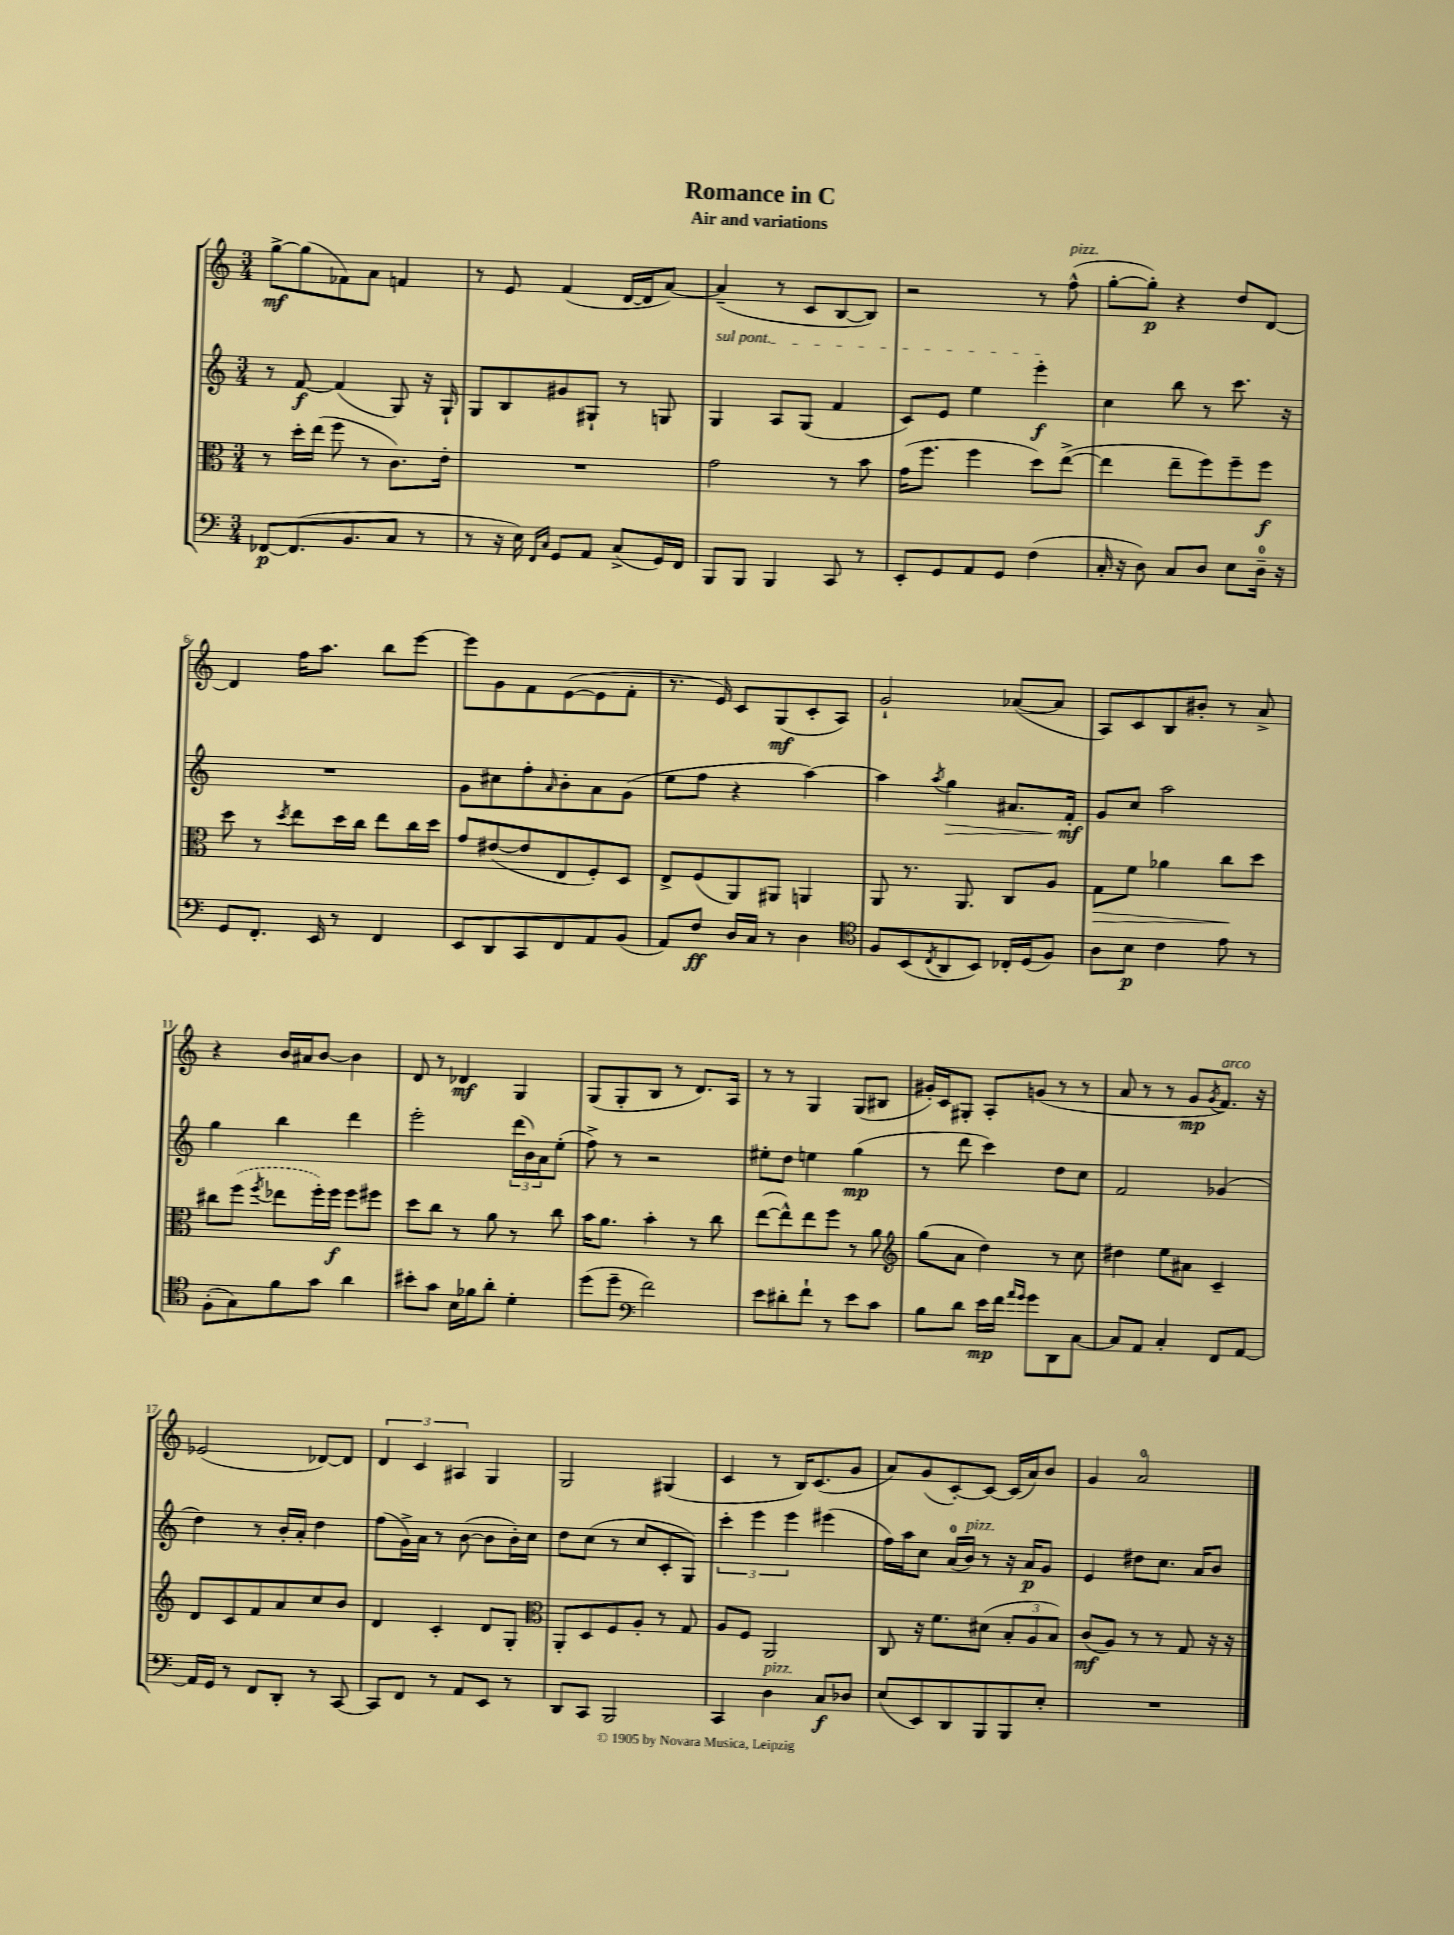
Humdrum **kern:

**kern	**dynam	**kern	**dynam	**kern	**dynam	**kern	**dynam
*part4	*part4	*part3	*part3	*part2	*part2	*part1	*part1
*staff4	*staff4	*staff3	*staff3	*staff2	*staff2	*staff1	*staff1
*clefF4	*	*clefC3	*	*clefG2	*	*clefG2	*
*k[]	*	*k[]	*	*k[]	*	*k[]	*
*M3/4	*	*M3/4	*	*M3/4	*	*M3/4	*
=1	=1	=1	=1	=1	=1	=1	=1
[8FF-X/L	p	8r	.	8r	.	[8gg^\L	mf
(8.FF-/]	.	16dd'\LL	.	[8f/	f	(8gg\]	.
.	.	(16ee\JJ	.	.	.	.	.
.	.	8ff\	.	(4f/]	.	8f-X\)	.
8.BB/	.	.	.	.	.	.	.
.	.	8r	.	.	.	8a\J	.
8C/J	.	8.c\L)	.	8G/)	.	4fn/	.
8r	.	.	.	16r	.	.	.
.	.	16e'\Jk	.	16G`/	.	.	.
=2	=2	=2	=2	=2	=2	=2	=2
8r	.	2.r	.	8G/L	.	8r	.
16r	.	.	.	8B/	.	8e/	.
16E\)	.	.	.	.	.	.	.
16qqFF/LL	.	.	.	.	.	.	.
16qqC/JJ	.	.	.	.	.	.	.
8GG/L	.	.	.	8g#X/	.	(4f/	.
8AA/J	.	.	.	8G#X`/J	.	.	.
(8C^/L	.	.	.	8r	.	[16d/LL	.
.	.	.	.	.	.	16d/J]	.
16GG/L)	.	.	.	8Gn/	.	[8a/J)	.
16FF/JJ	.	.	.	.	.	.	.
=3	=3	=3	=3	=3	=3	=3	=3
!	!	!	!	!LO:TX:a:i:t=sul pont.	!	!	!
8BBB/L	.	2g\	.	4G/	.	(4a~/]	.
8BBB/J	.	.	.	.	.	.	.
4BBB/	.	.	.	8A/L	.	8r	.
.	.	.	.	(8G/J	.	8c/L	.
8CC/	.	8r	.	4f/	.	[8B/	.
8r	.	8b\	.	.	.	8B/J])	.
=4	=4	=4	=4	=4	=4	=4	=4
8EE'/L	.	(16g\KL	.	8c/L)	.	2r	.
.	.	8.ff\J	.	.	.	.	.
8GG/	.	.	.	8e/J	.	.	.
8AA/	.	4ff\	.	4ee\	.	.	.
8GG/J	.	.	.	.	.	.	.
(4F\	.	8dd\L)	.	4eee'\	f	8r	.
!	!	!	!	!	!	!LO:TX:a:i:t=pizz.	!
.	.	([8ee^\J	.	.	.	(8ff^^\	.
=5	=5	=5	=5	=5	=5	=5	=5
16C'/	.	4ee\]	.	4cc\	.	[8gg'\L	.
16r	.	.	.	.	.	.	.
8D\)	.	.	.	.	.	8gg'\J])	p
8C/L	.	8ee~\L	.	8bb\	.	4r	.
8D/J	.	8ff\)	.	8r	.	.	.
8E\L	.	8ff~\	.	8.ccc\	.	8dd/L	.
16D~\Jk	.	8ff\J	f	.	.	[8d/J	.
16r	.	.	.	16r	.	.	.
!!LO:LB:g=z
=6	=6	=6	=6	=6	=6	=6	=6
8GG/L	.	8dd\	.	2.r	.	4d/]	.
8.FF'/J	.	8r	.	.	.	.	.
.	.	8qdd/	.	.	.	.	.
.	.	8ee\L	.	.	.	16ff\KL	.
16EE/	.	.	.	.	.	8.aa\J	.
8r	.	16dd\L	.	.	.	.	.
.	.	16cc\JJ	.	.	.	.	.
4FF/	.	8ee\L	.	.	.	8bb\L	.
.	.	16cc\L	.	.	.	[8eee\J	.
.	.	16dd\JJ	.	.	.	.	.
=7	=7	=7	=7	=7	=7	=7	=7
8EE/L	.	8g/L	.	8g\L	.	8eee\L]	.
8DD/	.	([8e#X/	.	8cc#X\	.	8g\	.
8CC/	.	8e#/]	.	8ff'\	.	8f\	.
.	.	.	.	16qqa/	.	.	.
8FF/	.	8E/	.	8b'\	.	([8e\	.
8AA/	.	8F'/)	.	8a\	.	8e\]	.
(8BB/J	.	8D/J	.	(8g\J	.	8f'\J	.
=8	=8	=8	=8	=8	=8	=8	=8
8AA/L)	.	8E^/L	.	8ee\L	.	8.r	.
8F/J	ff	(8F/	.	8ff\J	.	.	.
.	.	.	.	.	.	16e/)	.
16D/LL	.	8AA/)	.	4r	.	8c/L	.
16C/JJ	.	.	.	.	.	.	.
8r	.	8AA#X/J	.	.	.	(8G/	mf
4D\	.	4AAn/	.	[4aa\)	.	8c'/	.
.	.	.	.	.	.	8A/J)	.
=9	=9	=9	=9	=9	=9	=9	=9
*clefC4	*	*	*	*	*	*	*
8F/L	.	8AA/	.	4aa\]	.	2g`/	.
(8BB/	.	8.r	.	.	.	.	.
8qC/	.	.	.	8qaa/	.	.	.
!	!	!	!	!	!LO:HP:b	!	!
8AA/	.	.	.	4gg\	>	.	.
.	.	8.AA/	.	.	.	.	.
8BB/J)	.	.	.	.	.	.	.
16C-X'/LL	.	8C/L	.	8.a#X/L	.	([8a-X/L	.
(16D/J	.	.	.	.	.	.	.
8F/J)	.	8A/J	.	.	.	8a-/J]	.
.	.	.	.	16f'/Jk	mf	.	.
.	.	.	.	.	]	.	.
=10	=10	=10	=10	=10	=10	=10	=10
!	!	!	!LO:HP:b	!	!	!	!
8A\L	.	8G\L	>	8g/L	.	8A/L)	.
8B\J	p	8f\J	.	8cc/J	.	8c/	.
4c\	.	4a-X\	.	2aa\	.	8B/	.
.	.	.	.	.	.	8b#X'/J	.
8e\	.	8cc\L	.	.	.	8r	.
8r	.	8dd\J	]	.	.	8a^/	.
!!LO:LB:g=z
=11	=11	=11	=11	=11	=11	=11	=11
(8F'\L	.	8cc#X\L	.	4gg\	.	4r	.
8G\)	.	(8ff\J	.	.	.	.	.
.	.	8qff/	.	.	.	.	.
8f\	.	8ee-X\L	.	4bb\	.	16b/LL	.
.	.	.	.	.	.	16a#X/J	.
8g\J	.	16ff'\L)	.	.	.	[8b/J	.
.	.	16ff\JJ	f	.	.	.	.
4a\	.	8ff\L	.	4ddd\	.	4b\]	.
.	.	8ff#X\J	.	.	.	.	.
=12	=12	=12	=12	=12	=12	=12	=12
8b#X'\L	.	8dd\L	.	2eee'\	.	8d/	.
8g\J	.	8cc\J	.	.	.	8r	.
16B\LL	.	8r	.	.	.	4d-X/	mf
16f-X\J	.	.	.	.	.	.	.
8a'\J	.	8a\	.	.	.	.	.
4d'\	.	8r	.	(24ddd\LL	.	4G/	.
.	.	.	.	24b\)	.	.	.
.	.	.	.	24a\J	.	.	.
.	.	8cc\	.	(8ee'\J	.	.	.
=13	=13	=13	=13	=13	=13	=13	=13
(8dd\L	.	16b\KL	.	8ff^\)	.	(8G/L	.
.	.	8.a\J	.	.	.	.	.
8dd~\J	.	.	.	8r	.	8G'/	.
*clefF4	*	*	*	*	*	*	*
2f\)	.	4b'\	.	2r	.	8B/J	.
.	.	.	.	.	.	8r	.
.	.	8r	.	.	.	8.d/L)	.
.	.	8cc\	.	.	.	.	.
.	.	.	.	.	.	16A/Jk	.
=14	=14	=14	=14	=14	=14	=14	=14
8e\L	.	([8ee\L	.	8ee#X'\L	.	8r	.
8d#X'\	.	8ee^^\])	.	8dd\J	.	8r	.
8f`\J	.	8ee\	.	4een\	.	4G/	.
8r	.	8ff\J	.	.	.	.	.
8e\L	.	8r	.	(4gg\	mp	(8G/L	.
8c\J	.	8a\	.	.	.	8B#X/J	.
=15	=15	=15	=15	=15	=15	=15	=15
*	*	*clefG2	*	*	*	*	*
8B\L	.	(8gg\L	.	8r	.	16g#X'/LL)	.
.	.	.	.	.	.	16c/J	.
8d\J	.	8a\J	.	8ddd\	.	8G#X'/J	.
16e\LL	mp	4dd\)	.	4ccc\)	.	8A'/L	.
16f\JJ	.	.	.	.	.	.	.
16qqa/LL	.	.	.	.	.	.	.
16qqg/JJ	.	.	.	.	.	.	.
8g\L	.	.	.	.	.	(8gn/J	.
8DD\	.	8r	.	8dd\L	.	8r	.
[8C\J	.	8cc\	.	8cc\J	.	8r	.
=16	=16	=16	=16	=16	=16	=16	=16
8C/L]	.	4dd#X\	.	2f/	.	8a/	.
8AA/J	.	.	.	.	.	8r	.
4C'/	.	8ee\L	.	.	.	8r	.
.	.	8a#X\J	.	.	.	8g/L	mp
.	.	.	.	.	.	8qg/	.
!	!	!	!	!	!	!LO:TX:a:i:t=arco	!
8FF/L	.	4c~/	.	(4g-X/	.	8.f/J)	.
[8AA/J	.	.	.	.	.	.	.
.	.	.	.	.	.	16r	.
!!LO:LB:g=z
=17	=17	=17	=17	=17	=17	=17	=17
16AA/LL]	.	8d/L	.	4dd\)	.	(2e-X/	.
16GG/JJ	.	.	.	.	.	.	.
8r	.	8c/	.	.	.	.	.
8FF/L	.	8f/	.	8r	.	.	.
8DD'/J	.	8a/	.	16b'/LL	.	.	.
.	.	.	.	16a'/JJ	.	.	.
8r	.	8cc/	.	4dd\	.	[8d-X/L)	.
[8CC/	.	8b/J	.	.	.	8d-/J]	.
=18	=18	=18	=18	=18	=18	=18	=18
8CC/L]	.	4d/	.	(8ff\L	.	6d/	.
8FF/J	.	.	.	16g^\L)	.	.	.
.	.	.	.	.	.	6c/	.
.	.	.	.	16a\JJ	.	.	.
8r	.	4c'/	.	8r	.	.	.
.	.	.	.	.	.	6A#X/	.
8AA/L	.	.	.	([8b\	.	.	.
8EE/J	.	8d/L	.	8b\L]	.	4G/	.
8r	.	8G'/J	.	16b'\L)	.	.	.
.	.	.	.	16cc\JJ	.	.	.
=19	=19	=19	=19	=19	=19	=19	=19
*	*	*clefC3	*	*	*	*	*
8DD/L	.	8AA'/L	.	8dd\L	.	2G/	.
8CC/J	.	8D/	.	(8cc\J	.	.	.
2BBB/	.	8F/	.	8r	.	.	.
.	.	8A'/J	.	8cc/L	.	.	.
.	.	8r	.	8c'/	.	(4G#X/	.
.	.	8G/	.	8G/J)	.	.	.
=20	=20	=20	=20	=20	=20	=20	=20
4CC/	.	8A/L	.	6ccc'\	.	4c/	.
.	.	8F/J	.	.	.	.	.
.	.	.	.	6eee\	.	.	.
!LO:TX:a:i:t=pizz.	!	!	!	!	!	!	!
4D\	.	2AA/	.	.	.	8r	.
.	.	.	.	6eee\	.	.	.
.	.	.	.	.	.	16B/KL)	.
.	.	.	.	.	.	(8.c/	.
8C/L	f	.	.	(4eee#X\	.	.	.
8D-X/J	.	.	.	.	.	8g/J	.
=21	=21	=21	=21	=21	=21	=21	=21
(8E/L	.	8C/	.	16ff\LL)	.	8a/L)	.
.	.	.	.	16aa\J	.	.	.
8EE/)	.	16r	.	8cc\J	.	(8g/	.
.	.	8.f\L	.	.	.	.	.
8DD/	.	.	.	(16a/LL	.	[8c'/)	.
!	!	!	!	!LO:TX:a:i:t=pizz.	!	!	!
.	.	.	.	16b/JJ)	.	.	.
8BBB/	.	(8d#X\J	.	8r	.	8c/J_	.
8BBB/	.	12B'/L	.	16r	.	(16c/LL]	.
.	.	.	.	16a/KL	p	16a/J)	.
.	.	12A/	.	.	.	.	.
8E'/J	.	.	.	8g/J	.	8b/J	.
.	.	12B/J)	.	.	.	.	.
=22	=22	=22	=22	=22	=22	=22	=22
2.r	.	(8c/L	mf	4e/	.	4g/	.
.	.	8A/J)	.	.	.	.	.
.	.	8r	.	8dd#X\L	.	2a/	.
.	.	8r	.	8.cc\J	.	.	.
.	.	8G/	.	.	.	.	.
.	.	.	.	16a/KL	.	.	.
.	.	16r	.	8b/J	.	.	.
.	.	16r	.	.	.	.	.
==	==	==	==	==	==	==	==
*-	*-	*-	*-	*-	*-	*-	*-
